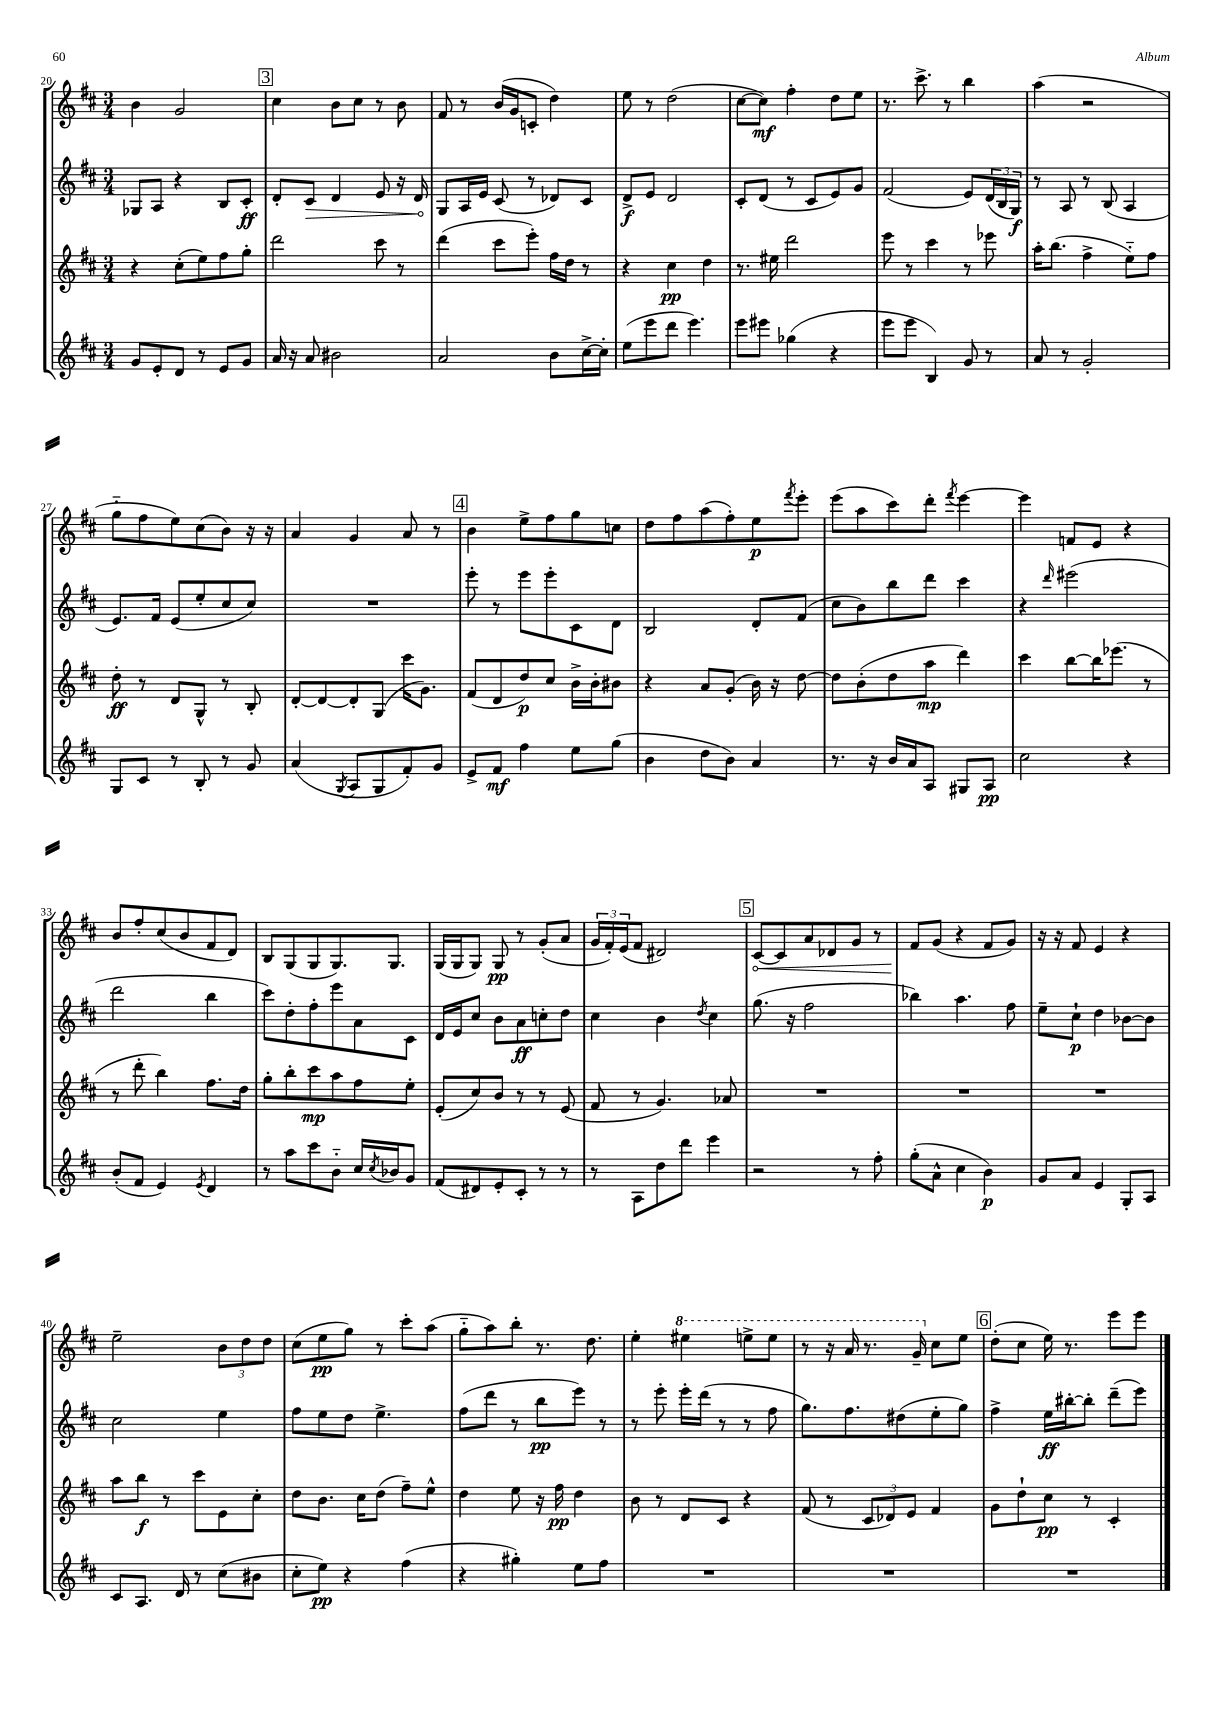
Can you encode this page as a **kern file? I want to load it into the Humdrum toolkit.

**kern	**kern	**kern	**kern
*staff4	*staff3	*staff2	*staff1
*clefG2	*clefG2	*clefG2	*clefG2
*k[f#c#]	*k[f#c#]	*k[f#c#]	*k[f#c#]
*M3/4	*M3/4	*M3/4	*M3/4
8g	4r	8G-	4b
8e'	.	8A	.
8d	(8cc#'	4r	2g
8r	8ee)	.	.
8e	8ff#	8B	.
8g	8gg'	8c#'	.
=	=	=	=
16a	2ddd	8d'	4cc#
16r	.	.	.
8a	.	8c#	.
2b#	.	4d	8b
.	.	.	8cc#
.	8ccc#	8e	8r
.	8r	16r	8b
.	.	16d	.
=	=	=	=
2a	(4ddd	8G	8f#
.	.	16A	8r
.	.	16e	.
.	8ccc#	(8c#	(16b
.	.	.	16g
.	8eee')	8r	8c'
8b	16ff#	8d-)	4dd)
.	16dd	.	.
[16cc#^	8r	8c#	.
16cc#']	.	.	.
=	=	=	=
(8ee	4r	8d^	8ee
8eee	.	8e	8r
8ddd	4cc#	2d	(2dd
4.eee)	.	.	.
.	4dd	.	.
=	=	=	=
8eee	8.r	8c#'	[8cc#
8eee#	.	(8d	8cc#])
.	16ee#	.	.
(4gg-	2ddd	8r	4ff#'
.	.	8c#	.
4r	.	8e)	8dd
.	.	8g	8ee
=	=	=	=
8eee	8eee	(2f#	8.r
8eee	8r	.	.
.	.	.	8.ccc#^
4B)	4ccc#	.	.
.	.	.	8r
8g	8r	8e)	4bb
8r	8eee-	(24d	.
.	.	24B	.
.	.	24G)	.
=	=	=	=
8a	16aa'	8r	(4aa
.	(8.bb	.	.
8r	.	8A	.
2g'	4ff#^	8r	2r
.	.	(8B	.
.	8ee'~)	4A	.
.	8ff#	.	.
=	=	=	=
8G	8dd'	8.e)	8gg'~
8c#	8r	.	8ff#
.	.	16f#	.
8r	8d	(8e	8ee)
8B'	8G^^	8ee'	(8cc#
8r	8r	8cc#	8b)
8g	8B'	8cc#)	16r
.	.	.	16r
=	=	=	=
(4a	[8d'	2.r	4a
.	8d_	.	.
8qG	.	.	.
8A	8d']	.	4g
8G	(8G	.	.
8f#')	16ccc#	.	8a
.	8.g)	.	.
8g	.	.	8r
=	=	=	=
8e^	(8f#	8eee'	4b
8f#	8d	8r	.
4ff#	8dd)	8eee	8ee^
.	8cc#	8eee'	8ff#
8ee	16b^	8c#	8gg
.	16b'	.	.
(8gg	8b#	8d	8cc
=	=	=	=
4b	4r	2B	8dd
.	.	.	8ff#
8dd	8a	.	(8aa
8b)	(8g'	.	8ff#')
4a	16b)	8d'	8ee
.	16r	.	.
.	.	.	8qfff#
.	[8dd	(8f#	8eee'
=	=	=	=
8.r	8dd]	8cc#	(8eee
.	(8b'	8b)	8aa
16r	.	.	.
16b	8dd	8bb	8ccc#)
16a	.	.	.
8A	8aa	8ddd	8ddd'
.	.	.	8qfff#
8G#	4ddd)	4ccc#	[4eee
8A	.	.	.
=	=	=	=
2cc#	4ccc#	4r	4eee]
.	.	16qqddd	.
.	[8bb	(2eee#	8f
.	16bb]	.	8e
.	(8.eee-	.	.
4r	.	.	4r
.	8r	.	.
=	=	=	=
(8b'	8r	2ddd	8b
8f#	8ddd'	.	8ff#'
4e)	4bb)	.	(8cc#
.	.	.	8b
8qe	.	.	.
4d	8.ff#	4bb	8f#
.	.	.	8d)
.	16dd	.	.
=	=	=	=
8r	8gg'	8ccc#)	8B
8aa	8bb'	8dd'	(8G
8ccc#	8ccc#	8ff#'	8G
8b'~	8aa	8eee	8.G)
16cc#	8ff#	8a	.
8qcc#	.	.	.
16b-	.	.	8.G
8g	8ee'	8c#	.
=	=	=	=
(8f#	(8e'	16d	(16G
.	.	16e	16G
8d#)	8cc#)	8cc#	8G)
8e'	8b	8b	8G
8c#'	8r	8a	8r
8r	8r	8cc'	(8g'
8r	(8e	8dd	8a
=	=	=	=
8r	8f#	4cc#	24g
.	.	.	24f#')
.	.	.	(24e
8A	8r	.	8f#
8dd	4.g)	4b	2d#)
8ddd	.	.	.
.	.	8qdd	.
4eee	.	4cc#	.
.	8a-	.	.
=	=	=	=
2r	2.r	(8.gg	[8c#
.	.	.	8c#]
.	.	16r	.
.	.	2ff#	8a
.	.	.	8d-
8r	.	.	8g
8ff#'	.	.	8r
=	=	=	=
(8gg'	2.r	4bb-)	8f#
8a^^	.	.	(8g
4cc#	.	4.aa	4r
4b)	.	.	8f#
.	.	8ff#	8g)
=	=	=	=
8g	2.r	8ee~	16r
.	.	.	16r
8a	.	8cc#`	8f#
4e	.	4dd	4e
8G'	.	[8b-	4r
8A	.	8b-]	.
=	=	=	=
8c#	8aa	2cc#	2ee~
8.A	8bb	.	.
.	8r	.	.
16d	.	.	.
8r	8ccc#	.	.
(8cc#	8e	4ee	12b
.	.	.	12dd
8b#	8cc#'	.	.
.	.	.	12dd
=	=	=	=
8cc#'	8dd	8ff#	(8cc#
8ee)	8.b	8ee	8ee
4r	.	8dd	8gg)
.	16cc#	.	.
.	(8dd	4.ee^	8r
(4ff#	8ff#~)	.	8ccc#'
.	8ee^^	.	(8aa
=	=	=	=
4r	4dd	(8ff#	8gg'~
.	.	8ddd	8aa)
4gg#')	8ee	8r	8bb'
.	16r	8bb	8.r
.	16ff#	.	.
8ee	4dd	8eee)	.
.	.	.	8.dd
8ff#	.	8r	.
=	=	=	=
2.r	8b	8r	4ee'
.	8r	8eee'	.
.	8d	16eee'	4eee#
.	.	(16ddd	.
.	8c#	8r	.
.	4r	8r	8eee^
.	.	8ff#	8eee
=	=	=	=
2.r	(8f#	8.gg)	8r
.	8r	.	16r
.	.	8.ff#	16aa
.	12c#	.	8.r
.	12d-)	.	.
.	.	(8dd#	.
.	12e	.	.
.	.	.	16gg~
.	4f#	8ee'	8cc#
.	.	8gg)	8ee
=	=	=	=
2.r	8g	4ff#^	(8dd'
.	8dd`	.	8cc#
.	8cc#	16ee	16ee)
.	.	[16bb#'	8.r
.	8r	8bb#']	.
.	4c#'	(8ddd~	8eee
.	.	8eee)	8eee
==	==	==	==
*-	*-	*-	*-
